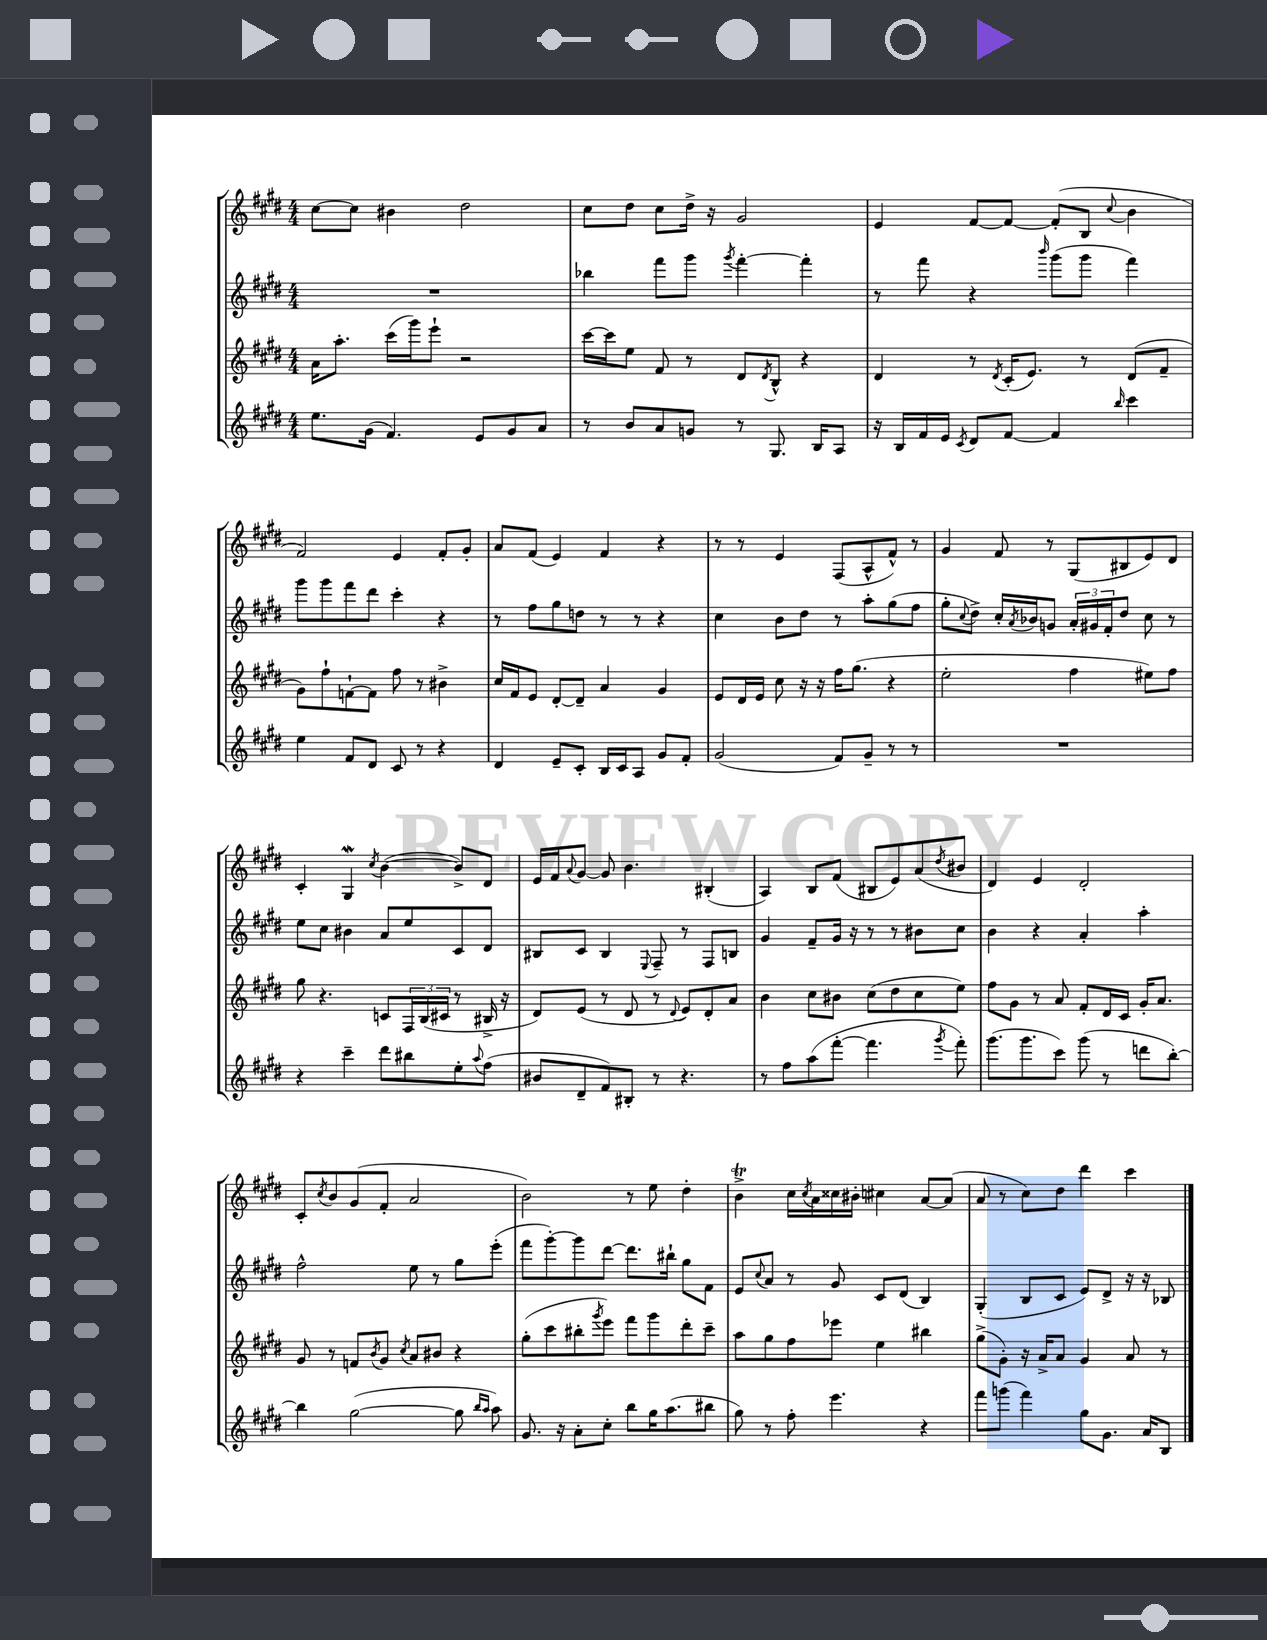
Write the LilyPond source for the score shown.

<<
\new StaffGroup <<
\new Staff = "s0" {
    \clef treble \key e \major \numericTimeSignature \time 4/4
    cis''8~ cis''8 bis'4 dis''2 |
    cis''8 dis''8 cis''8 dis''16-> r16 gis'2 |
    e'4 fis'8~ fis'8~ fis'8-.( b8 \appoggiatura { cis''8 } b'4 |
    fis'2) e'4 fis'8-. gis'8-. |
    a'8 fis'8( e'4) fis'4 r4 |
    r8 r8 e'4 fis8( a8-^ fis'8-^) r8 |
    gis'4 fis'8 r8 gis8( bis8 e'8) dis'8 |
    cis'4-. gis4\mordent \acciaccatura { cis''8 } b'4~( b'8->) dis'8 |
    e'16 fis'16 \appoggiatura { a'8 } gis'8~ gis'8 b'4. bis4-.( |
    a4) b8 fis'8( bis8 e'8) a'8( \acciaccatura { dis''8 } bis'8 |
    dis'4) e'4 dis'2-. |
    cis'8-. \acciaccatura { cis''8 } b'8 gis'8( fis'8-. a'2 |
    b'2) r8 e''8 dis''4-. |
    b'4->\trill cis''16 \acciaccatura { cis''8 } a'16 cisis''16 bis'16-. cis''4 a'8~ a'8( |
    a'8 r8 cis''8) dis''8 dis'''4 cis'''4 \bar "|." |
}
\new Staff = "s1" {
    \clef treble \key e \major \numericTimeSignature \time 4/4
    R1 |
    bes''4 fis'''8 gis'''8 \acciaccatura { gis'''8 } fis'''4~-. fis'''4-. |
    r8 fis'''8 r4 \grace { b'''16 } gis'''8( gis'''8 fis'''4) |
    gis'''8 gis'''8 fis'''8 dis'''8 cis'''4-. r4 |
    r8 fis''8 gis''8 d''8 r8 r8 r4 |
    cis''4 b'8 dis''8 r8 a''8-. gis''8( fis''8 |
    gis''8-. \appoggiatura { cis''8 } dis''8->) cis''16-. \acciaccatura { a'8 } bes'16 g'8 \tuplet 3/2 { a'16-. gis'16 fis'16-. } dis''8 cis''8 r8 |
    e''8 cis''8 bis'4 a'8 e''8 cis'8 dis'8 |
    bis8 cis'8 bis4 \appoggiatura { e8 } fis8-- r8 fis8 b8 |
    gis'4 fis'8-- gis'16 r16 r8 r8 bis'8 cis''8 |
    b'4 r4 a'4-. a''4-. |
    fis''2-^ e''8 r8 gis''8 e'''8-.( |
    fis'''8 gis'''8~-.) gis'''8 dis'''8~ dis'''8. bis''16-! gis''8 fis'8 |
    e'8 \appoggiatura { cis''8 } a'8 r8 gis'8 cis'8 dis'8( b4) |
    gis4-.( b8 cis'8 e'8) dis'8-> r16 r16 bes8 \bar "|." |
}
\new Staff = "s2" {
    \clef treble \key e \major \numericTimeSignature \time 4/4
    a'16 a''8.-. cis'''16( gis'''16) e'''8-! r2 |
    cis'''16~ cis'''16 e''8 fis'8 r8 dis'8 \acciaccatura { dis'8 } b8-^ r4 |
    dis'4 r8 \acciaccatura { dis'8 } cis'16-.( e'8.) r8 dis'8( fis'8-- |
    gis'8) fis''8-! f'8~-! f'8 fis''8 r8 bis'4-> |
    cis''16 fis'16 e'8 dis'8~-. dis'8-- a'4 gis'4 |
    e'8 dis'16 e'16 cis''8 r16 r16 fis''16 gis''8.( r4 |
    e''2-. fis''4 eis''8) fis''8 |
    gis''8 r4. c'8 \tuplet 3/2 { fis16 b16( cis'16 } r8 bis16-> r16 |
    dis'8) e'8( r8 dis'8 r8 \appoggiatura { dis'8 } e'8) dis'8-. a'8 |
    b'4 cis''8 bis'8 cis''8( dis''8 cis''8 e''8) |
    fis''8 gis'8 r8 a'8 fis'8-. dis'16 cis'16 gis'16-. a'8. |
    gis'8 r8 f'8 \acciaccatura { b'8 } gis'8 \acciaccatura { cis''8 } a'8 bis'8 r4 |
    gis''8-.( cis'''8 bis''8-. \acciaccatura { gis'''8 } e'''8) fis'''8 gis'''8 dis'''8-. cis'''8-- |
    a''8 gis''8 fis''8 ees'''8 e''4 bis''4 |
    gis''8->( gis'8-.) r16 a'16-> a'8 gis'4 a'8 r8 \bar "|." |
}
\new Staff = "s3" {
    \clef treble \key e \major \numericTimeSignature \time 4/4
    e''8. gis'16( fis'4.) e'8 gis'8 a'8 |
    r8 b'8 a'8 g'8 r8 gis8. b16 a8 |
    r16 b16 fis'16 e'16 \acciaccatura { cis'8 } dis'8 fis'8~ fis'4 \grace { b''16 } cis'''4 |
    e''4 fis'8 dis'8 cis'8 r8 r4 |
    dis'4 e'8-- cis'8-. b16 cis'16 a8 gis'8 fis'8-. |
    gis'2( fis'8) gis'8-- r8 r8 |
    R1 |
    r4 cis'''4-- dis'''8 bis''8 e''8-. \appoggiatura { a''8 } fis''8( |
    bis'8 dis'8-- fis'8) bis8-. r8 r4. |
    r8 fis''8 a''8( fis'''8~-. fis'''4. \acciaccatura { gis'''8 } fis'''8-.) |
    gis'''8.( gis'''8. cis'''8) gis'''8( r8 d'''8 b''8~-.) |
    b''4 gis''2~( gis''8 \grace { b''16 a''16 } a''8) |
    gis'8. r16 a'8-. cis''8-. b''8 gis''16 a''8.( bis''8 |
    gis''8) r8 fis''8-. e'''4. r4 |
    fis'''8 g'''8( fis'''4) gis''8 gis'8. a'16 b8 \bar "|." |
}
>>
>>
\layout { \context { \Score \remove "Bar_number_engraver" } }
